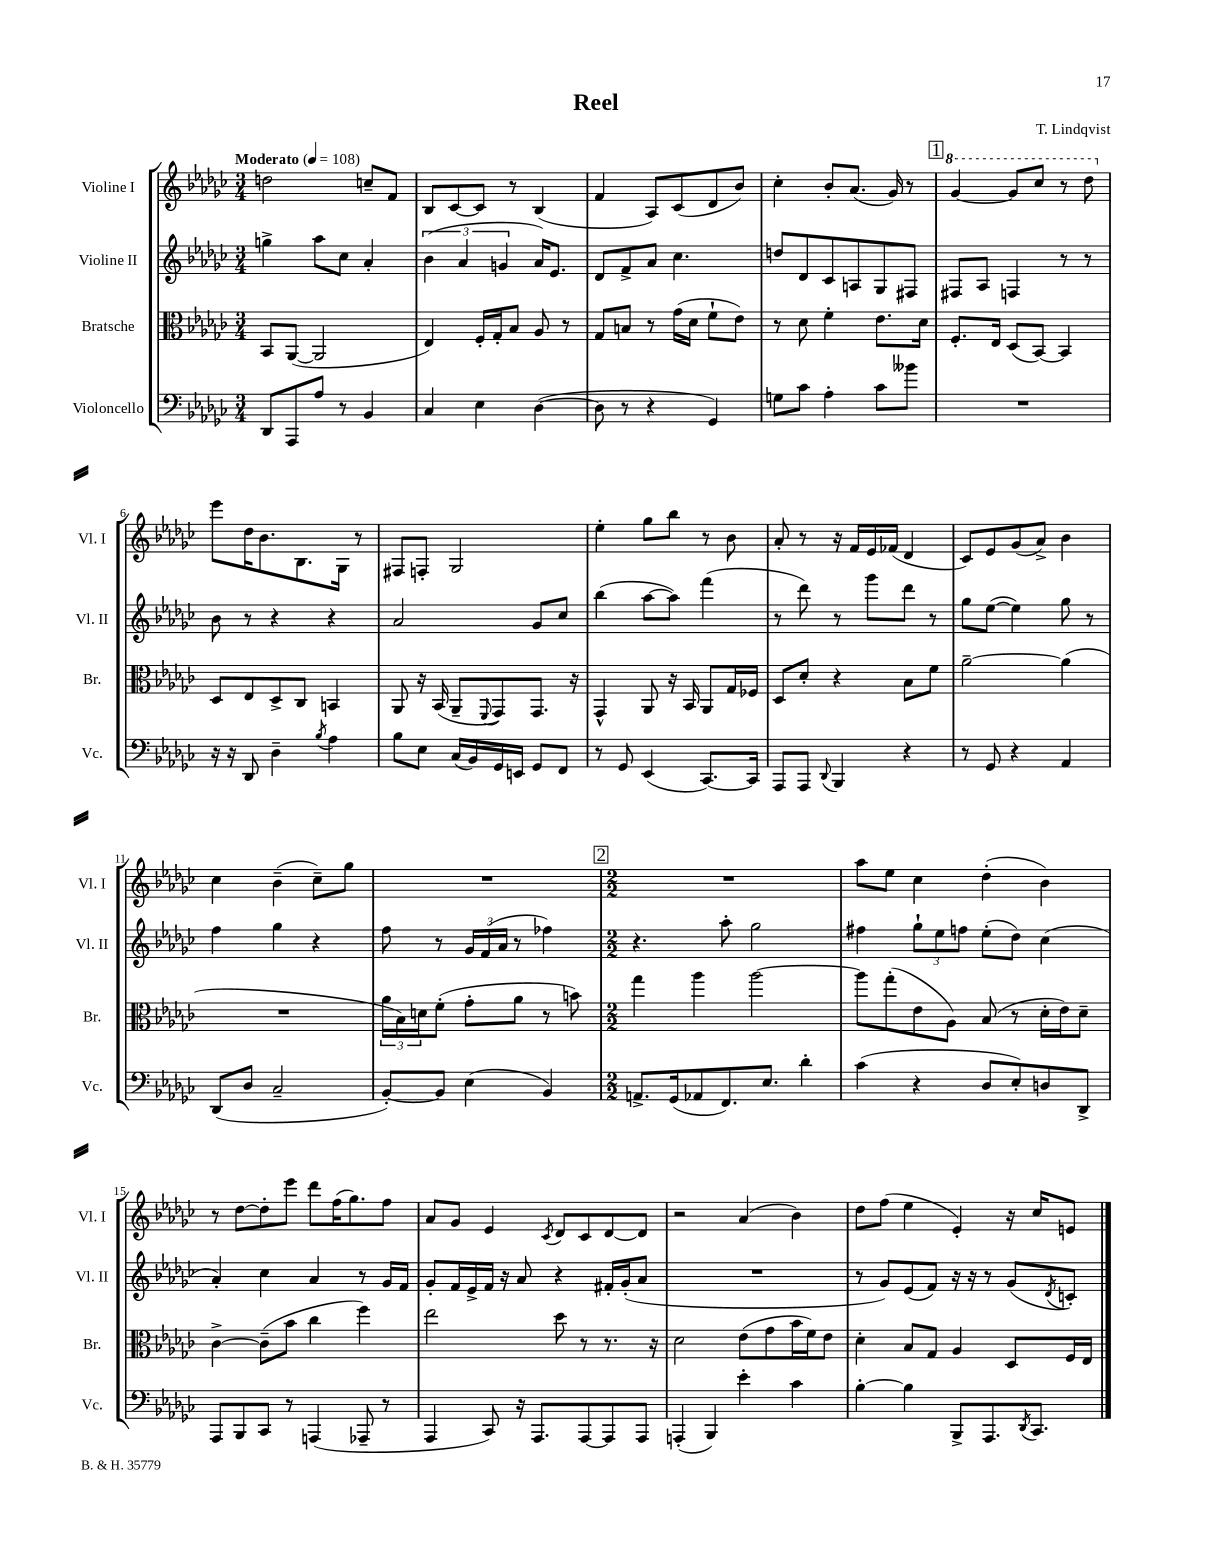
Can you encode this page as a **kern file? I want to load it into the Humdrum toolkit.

**kern	**kern	**kern	**kern
*staff4	*staff3	*staff2	*staff1
*clefF4	*clefC3	*clefG2	*clefG2
*k[b-e-a-d-g-c-]	*k[b-e-a-d-g-c-]	*k[b-e-a-d-g-c-]	*k[b-e-a-d-g-c-]
*M3/4	*M3/4	*M3/4	*M3/4
*MM108	*MM108	*MM108	*MM108
8DD-	8BB-	4gg^	2dd
8AAA-	([8AA-	.	.
8A-	2AA-]	8aa-	.
8r	.	8cc-	.
4BB-	.	4a-'	8cc~
.	.	.	8f
=	=	=	=
4C-	4E-)	(6b-	8B-
.	.	.	[8c-
.	.	6a-	.
4E-	16F'	.	8c-]
.	16G-'	.	.
.	.	6g	.
.	8B-	.	8r
([4D-	8A-	16a-)	(4B-
.	.	8.e-	.
.	8r	.	.
=	=	=	=
8D-]	8G-	8d-	4f
8r	8B	8f^	.
4r	8r	8a-	8A-)
.	(16g-	4.cc-	(8c-
.	16d-	.	.
4GG-)	8f`	.	8d-
.	8e-)	.	8b-)
=	=	=	=
8G	8r	8dd	4cc-'
8c-	8d-	8d-	.
4A-'	4f'	8c-	8b-'
.	.	8A	(8.a-
8c-	8.e-	8G-	.
.	.	.	16g-)
8b--	.	8F#	8r
.	16d-	.	.
=	=	=	=
2.r	8.F'	8F#	[4gg-
.	.	8A-	.
.	16E-	.	.
.	(8D-	4F	8gg-]
.	[8BB-)	.	8ccc-
.	4BB-]	8r	8r
.	.	8r	8ddd-
=	=	=	=
16r	8D-	8b-	8eee-
16r	.	.	.
8DD-	8E-	8r	16dd-
.	.	.	8.b-
4D-~	8D-^	4r	.
.	8C-	.	8.B-
8qB-	.	.	.
4A-	4BB	4r	.
.	.	.	16G-
.	.	.	8r
=	=	=	=
8B-	8AA-	2a-	8F#
8E-	16r	.	8F'
.	(16BB-	.	.
(16C-	8AA-~	.	2G-
16BB-)	.	.	.
.	8qqFF	.	.
16GG-	8GG-)	.	.
16EE	.	.	.
8GG-	8.GG-	8g-	.
8FF	.	8cc-	.
.	16r	.	.
=	=	=	=
8r	4GG-^^	(4bb-	4ee-'
8GG-	.	.	.
(4EE-	8AA-	[8aa-	8gg-
.	16r	8aa-])	8bb-
.	16BB-	.	.
[8.CC-)	8AA-	(4fff	8r
.	16G-	.	8b-
16CC-]	16F-	.	.
=	=	=	=
8AAA-	8D-	8r	8a-'
8AAA-	8d-'	8ddd-)	8r
8qqDD-	.	.	.
4BBB-	4r	8r	16r
.	.	.	16f
.	.	8ggg-	16e-
.	.	.	(16f-
4r	8B-	8ddd-	4d-
.	8f	8r	.
=	=	=	=
8r	[2a-~	8gg-	8c-)
8GG-	.	([8ee-	8e-
4r	.	4ee-])	(8g-
.	.	.	8a-^)
4AA-	(4a-]	8gg-	4b-
.	.	8r	.
=	=	=	=
(8DD-	2.r	4ff	4cc-
8D-	.	.	.
2C-~	.	4gg-	(4b-~
.	.	4r	8cc-~)
.	.	.	8gg-
=	=	=	=
[8BB-')	24a-	8ff	2.r
.	24B-)	.	.
.	24d	.	.
8BB-]	(8f'	8r	.
(4E-	8g-'	24g-	.
.	.	(24f	.
.	.	24a-	.
.	8a-	8r	.
4BB-)	8r	4ff-)	.
.	8b)	.	.
=	=	=	=
*M2/2	*M2/2	*M2/2	*M2/2
8.AA^	4gg-	4.r	1r
(16GG-	.	.	.
8AA-	4aa-	.	.
8.FF)	.	8aa-'	.
.	[2aa-	2gg-	.
8.E-	.	.	.
4d-'	.	.	.
=	=	=	=
(4c-	8aa-]	4ff#	8aa-
.	(8gg-'	.	8ee-
4r	8e-	12gg-`	4cc-
.	.	12ee-	.
.	8A-)	.	.
.	.	12ff	.
8D-	(8B-	(8ee-'	(4dd-'
8E-')	8r	8dd-)	.
8D	16d-'	(4cc-	4b-)
.	16e-)	.	.
8DD-^	8d-~	.	.
=	=	=	=
8AAA-	[4c-^	4a-')	8r
8BBB-	.	.	[8dd-
8CC-	(8c-~]	4cc-	8dd-']
8r	8b-	.	8eee-
(4AAA	4cc-	4a-	8ddd-
.	.	.	(16ff
.	.	.	8.gg-)
8AAA-~	4ff)	8r	.
8r	.	16g-	8ff
.	.	16f	.
=	=	=	=
4AAA-	2ee-	8g-'	8a-
.	.	16f	8g-
.	.	16e-^	.
8CC-)	.	16f	4e-
.	.	16r	.
16r	.	8a-	.
8.AAA-	.	.	.
.	.	.	8qc-
.	8dd-	4r	8d-
[8AAA-	8r	.	8c-
8AAA-]	8.r	16f#'	[8d-
.	.	(16g-'	.
8AAA-	.	8a-	8d-]
.	16r	.	.
=	=	=	=
(4AAA'	2d-	1r	2r
4BBB-)	.	.	.
4e-'	(8e-	.	(4a-
.	8g-	.	.
4c-	16b-	.	4b-)
.	16f)	.	.
.	8e-	.	.
=	=	=	=
[4B-'	4d-'	8r	8dd-
.	.	8g-)	(8ff
4B-]	8B-	(8e-	4ee-
.	8G-	8f)	.
8BBB-^	4A-	16r	4e-')
.	.	16r	.
8.AAA-	.	8r	.
.	8D-	(8g-	16r
8qDD-	.	.	.
8.CC-	.	.	16cc-
.	.	8qd-	.
.	16F	8c')	8e
.	16E-	.	.
==	==	==	==
*-	*-	*-	*-
